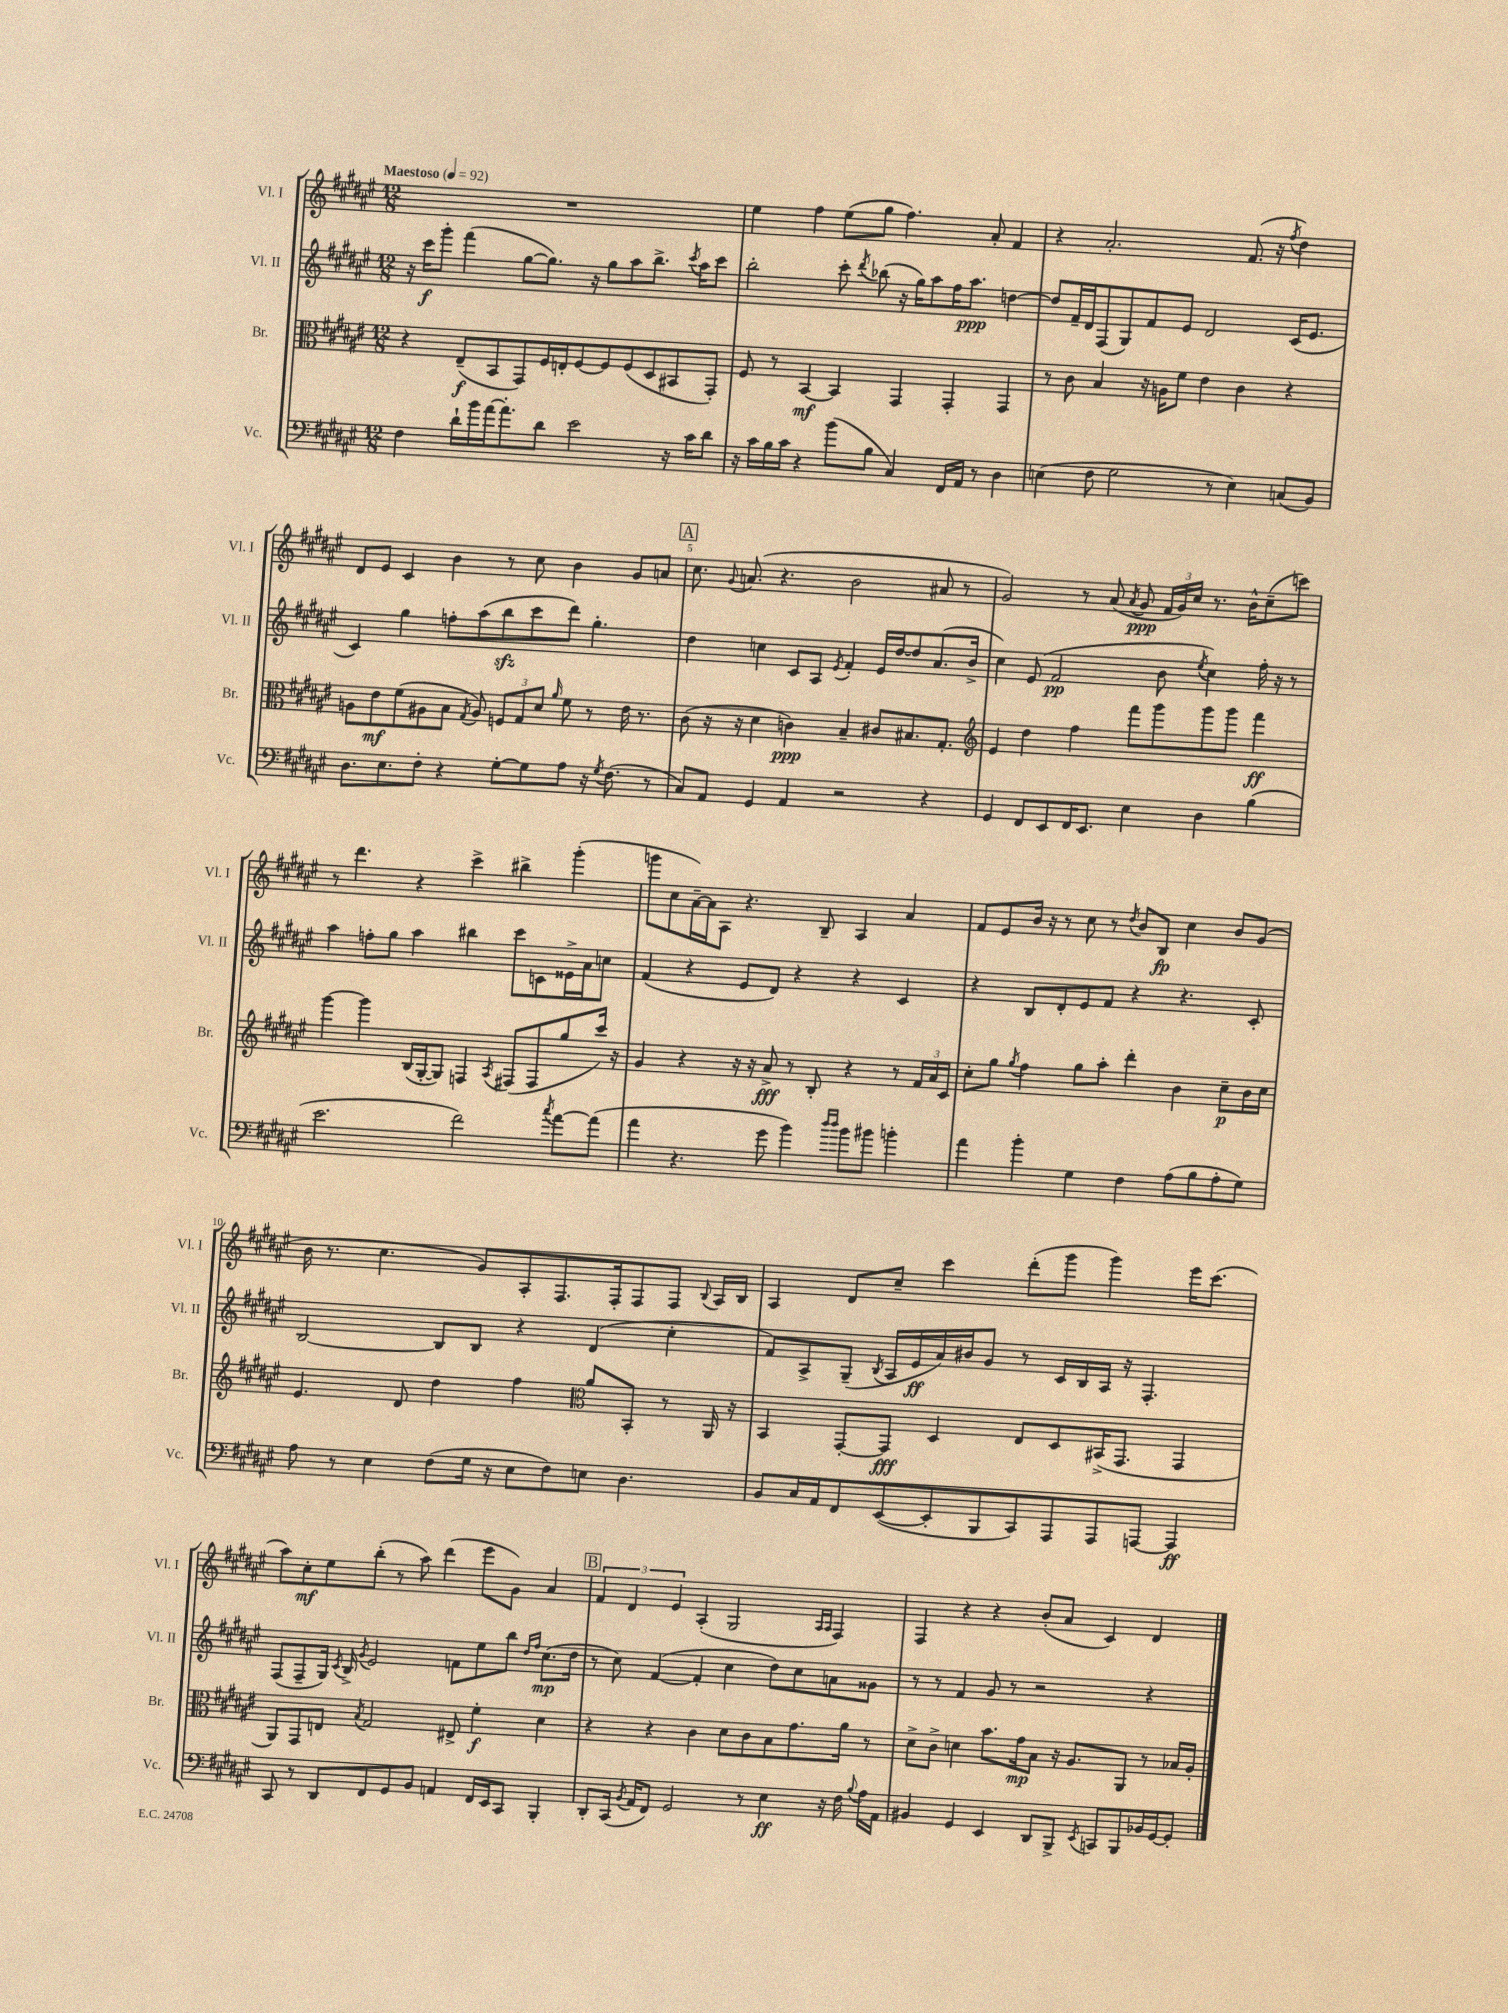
<<
\new StaffGroup <<
\new Staff = "s0" \with { instrumentName = "Vl. I" shortInstrumentName = "Vl. I" } {
    \clef treble \key fis \major \numericTimeSignature \time 12/8 \tempo "Maestoso" 4 = 92
    \autoBeamOff R1. |
    eis''4 fis''4 eis''8[( gis''8] fis''4.) ais'8-. fis'4 |
    r4 ais'2.-. fis'8.( r16 \acciaccatura { fis''8 } dis''4) |
    dis'8[ eis'8] cis'4 b'4 r8 cis''8 b'4 gis'8[ a'8] |
    \mark \markup { \box "A" } cis''8. \appoggiatura { gis'8 } a'8.( r4. b'2 ais'8 r8 |
    gis'2) r8 ais'8( \acciaccatura { ais'8 } gis'8\ppp \tuplet 3/2 { fis'16[ gis'16) cis''16] } r8. b'16[-^ cis''8--( c'''8]) |
    r8 dis'''4. r4 cis'''4-> bis''4-> gis'''4-.( |
    g'''8[ cis''8 ais'16~--) ais'16 ais8] r4. b8-- ais4 ais'4 |
    fis'8[ eis'8 b'16] r16 r8 cis''8 r8 \acciaccatura { dis''8 } b'8[ b8]\fp cis''4 b'8[ gis'8]( |
    b'16 r8. cis''4. gis'8[) ais8-. fis8. fis16-. fis8 fis8] \appoggiatura { b8 } ais16[ b16] |
    ais4 dis'8[ cis''8]-- cis'''4 dis'''8[-.( gis'''8] gis'''4) eis'''16[ cis'''8.]( |
    ais''8[) cis''8-.\mf eis''8 b''8]-.( r8 ais''8) dis'''4( eis'''8[ gis'8]) ais'4 |
    \mark \markup { \box "B" } \tuplet 3/2 { fis'4 dis'4 eis'4 } ais4-.( gis2 \grace { ais16[ ais16] } fis4) |
    fis4 r4 r4 b'8[-.( ais'8] cis'4) dis'4 \bar "|." |
}
\new Staff = "s1" \with { instrumentName = "Vl. II" shortInstrumentName = "Vl. II" } {
    \clef treble \key fis \major \numericTimeSignature \time 12/8
    \autoBeamOff r16 cis'''16[\f gis'''8]-. fis'''4( gis''8[~ gis''8.]) r16 gis''8[ ais''8 b''8.]-> \acciaccatura { cis'''8 } ais''16[ cis'''8] |
    b''2-. cis'''8-. \acciaccatura { dis'''8 } bes''8( r16 gis''16[) ais''8 fis''16 ais''8.]\ppp d''4~ |
    d''8[ fis'16-- dis'16 fis8( gis8) fis'8 eis'8] dis'2 cis'16[( eis'8.] |
    cis'4) gis''4 f''8[-. ais''8( b''8\sfz cis'''8 dis'''8]) gis''4.-. |
    \mark \markup { \box "A" } dis''4 c''4 cis'8[ ais8] \acciaccatura { eis'8 } fis'4-. eis'16[ dis''16~ dis''8 ais'8.( b'16]-> |
    cis''4) eis'8( fis'2\pp b'8 \acciaccatura { eis''8 } cis''4) fis''16-. r16 r8 |
    ais''4 f''8[-. gis''8] ais''4 bis''4 cis'''8[ c'8 eisis'16-> ais'16 c''8] |
    fis'4( r4 eis'8[ dis'8]) r4 r4 cis'4 |
    r4 b8[ dis'8-. eis'8 fis'8] r4 r4. cis'8-. |
    b2~ b8[ b8] r4 dis'4( cis''4-. |
    fis'8[) ais8-> gis8]--( \acciaccatura { b8 } ais16[ eis'16\ff ais'16) bis'16 gis'8] r8 cis'16[ b16 ais16] r16 fis4.-. |
    fis8[( fis8-- gis16]) \acciaccatura { cis'8 } b16-> \acciaccatura { gis'8 } eis'2 f'8[ eis''8 b''8] \grace { dis''16[ fis''16] } cis''8.[\mp( dis''16] |
    \mark \markup { \box "B" } r8 cis''8) fis'4~( fis'4-. cis''4 dis''8[) cis''8 a'8 gisis'8] |
    r8 r8 fis'4 gis'8 r8 r2 r4 \bar "|." |
}
\new Staff = "s2" \with { instrumentName = "Br." shortInstrumentName = "Br." } {
    \clef alto \key fis \major \numericTimeSignature \time 12/8
    \autoBeamOff r4 eis8[--\f( b,8 gis,8) fis16 e16-. fis8~ fis8 fis8( dis8 bis,8 gis,8]-.) |
    fis8 r8 b,4~\mf b,4 gis,4 gis,4-. gis,4 |
    r8 cis'8 b4 r16 a16[ fis'8] eis'4 cis'4 r4 |
    a8[ eis'8\mf fis'8( ais8 b8] \acciaccatura { gis8 } ais8) \tuplet 3/2 { f8[ gis8 dis'8] } \grace { ais'16 } fis'8 r8 eis'16 r8. |
    \mark \markup { \box "A" } cis'8( r16 r16 dis'4 c'4\ppp) b4-- cis'8[ bis8. gis8.]-. |
    \clef treble eis'4 dis''4 fis''4 fis'''8[ gis'''8 gis'''8 gis'''8] fis'''4\ff |
    gis'''4~ gis'''4 b16[( gis16~-. gis8]) f4 \acciaccatura { ais8 } fis8[( fis8 gis''8 cis'''16]) r16 |
    gis'4 r4 r16 r16 ais'8->\fff r8 b8-. r4 r8 \tuplet 3/2 { fis'16[ ais'16 cis'16] } |
    cis''8[-. gis''8] \acciaccatura { gis''8 } fis''4 gis''8[ ais''8]-. dis'''4-. b'4 cis''8[--\p b'16 cis''16] |
    eis'4. dis'8 dis''4 fis''4 \clef alto ais'8[ b,8]-. r8 ais,16 r16 |
    b,4 gis,8[~-. gis,8]\fff dis4 eis8[ dis8 bis,16->( gis,8.] gis,4 |
    ais,8[) gis,8 e8] \acciaccatura { b8 } gis2 eis8-> fis'4-.\f dis'4 |
    \mark \markup { \box "B" } r4 r4 cis'4 dis'8[ cis'8 b8 gis'8. ais'16] r8 |
    dis'8[-> cis'8]-> d'4 b'8.[ gis'16\mp b8] r16 ais8.[ ais,8] r8 bes16[ ais16]-. \bar "|." |
}
\new Staff = "s3" \with { instrumentName = "Vc." shortInstrumentName = "Vc." } {
    \clef bass \key fis \major \numericTimeSignature \time 12/8
    \autoBeamOff fis4 dis'16[-! b'16 ais'16~ ais'8.-. dis'8] eis'2 r16 cis'16[ dis'8] |
    r16 cis'16[ b16 cis'16] r4 b'8[( b8] cis4) fis,16[ ais,16] r8 dis4 |
    e4( fis8 gis2 r8 e4) c8[( b,8]) |
    dis8.[ eis8. fis8]-. r4 gis8[~-. gis8 ais8] r16 \acciaccatura { gis8 } fis8.( r8 |
    \mark \markup { \box "A" } cis8[) ais,8] gis,4 ais,4 r2 r4 |
    gis,4 fis,8[ eis,8 fis,16 eis,8.] eis4 dis4 b4( |
    eis'2. fis'2) \acciaccatura { cis''8 } ais'8[~ ais'8]( |
    ais'4 r4. gis'8 b'4) \grace { dis''16[ dis''16] } b'8[ bis'8] b'4-. |
    ais'4 b'4-. gis4 fis4 ais8[( b8 ais8-. gis8]) |
    ais8 r8 eis4 fis8[( gis16] r16 eis8[ fis8) e8] dis4. |
    b,8[ cis16 ais,16 fis,8 eis,8~( eis,8-. b,,8 cis,8) ais,,8 ais,,8 a,,8]~ a,,4\ff |
    cis,8 r8 dis,8[ fis,8 gis,8 b,8] a,4 fis,16[ eis,16 cis,8] b,,4-. |
    \mark \markup { \box "B" } dis,8[-. cis,16]( \acciaccatura { b,8 } ais,16[ fis,8]) gis,2 r8 eis4\ff r16 fis16 \appoggiatura { b8 } ais16[ ais,16] |
    bis,4 gis,4 eis,4 dis,8[ b,,8]-> \acciaccatura { eis,8 } c,8[ b,,8 bes,16 gis,16~ gis,8]-. \bar "|." |
}
>>
>>
\layout { \context { \Score \override BarNumber.break-visibility = ##(#f #t #t) barNumberVisibility = #(every-nth-bar-number-visible 5) } }
